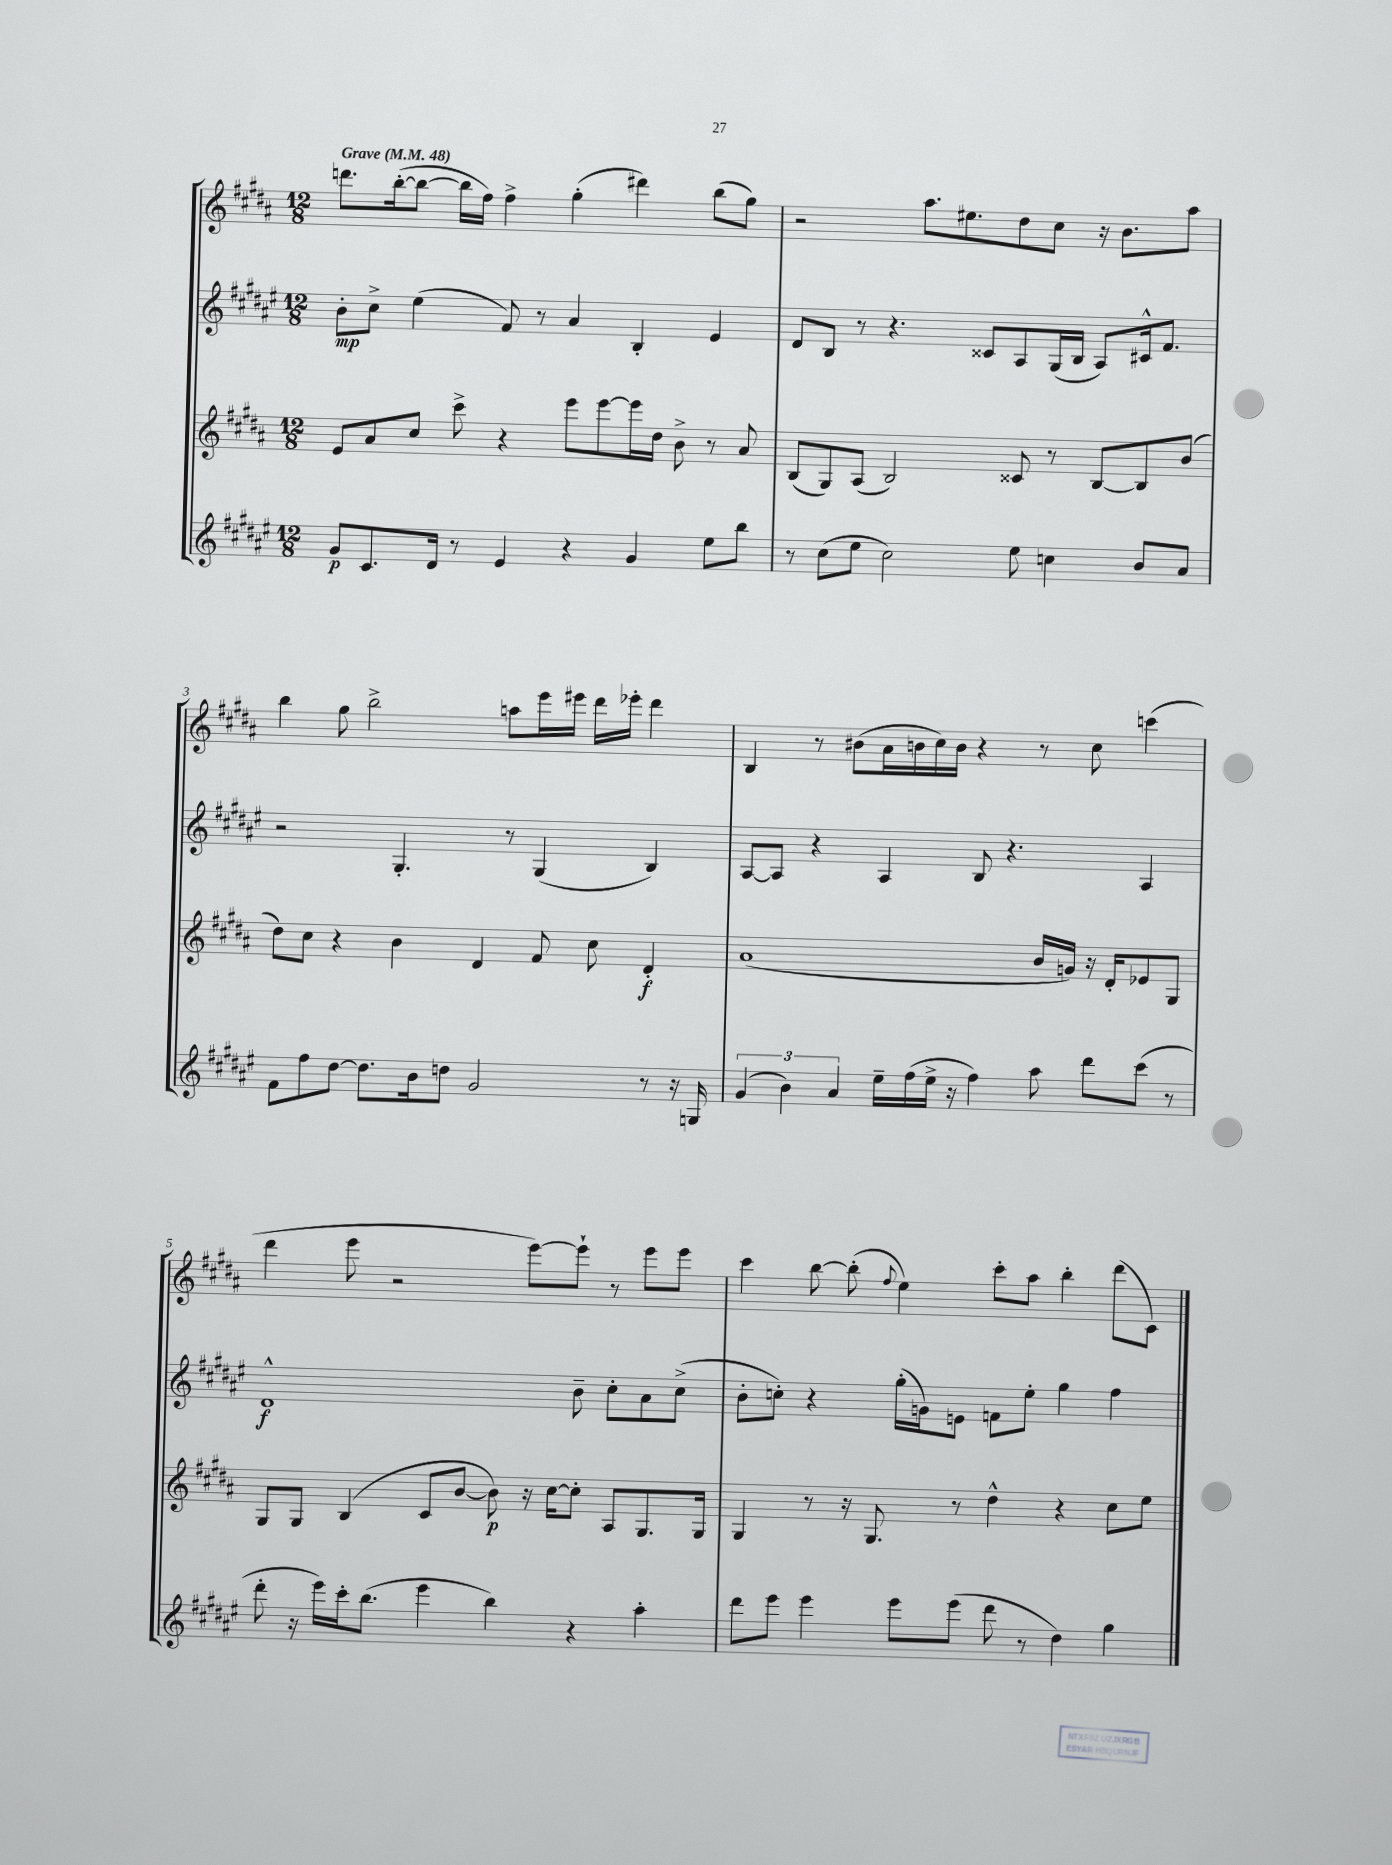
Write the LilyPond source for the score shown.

<<
\new StaffGroup <<
\new Staff = "s0" {
    \clef treble \key b \major \numericTimeSignature \time 12/8 \tempo "Grave" 4 = 48
    d'''8. b''16~-.( b''8~ b''16 fis''16) fis''4-> gis''4-.( dis'''4) b''8( gis''8) |
    r2 ais''8. eis''8. dis''8 cis''8 r16 b'8. ais''8 |
    b''4 gis''8 b''2-> a''8 e'''16 eis'''16 dis'''16 ees'''16-. dis'''4 |
    b4 r8 bis'8( ais'16 b'16 cis''16) b'16 r4 r8 cis''8 c'''4( |
    dis'''4 e'''8 r2 e'''8~) e'''8-! r8 e'''8 e'''8 |
    cis'''4 b''8~ b''8-.( \appoggiatura { fis''8 } e''4) cis'''8-. ais''8 b''4-. dis'''8( cis'8) \bar "|." |
}
\new Staff = "s1" {
    \clef treble \key fis \major \numericTimeSignature \time 12/8
    b'8-.\mp cis''8-> eis''4( fis'8) r8 ais'4 b4-. eis'4 |
    dis'8 b8 r8 r4. cisis'8 ais8 gis16( b16 ais8) cis'16-^ fis'8. |
    r2 gis4.-. r8 gis4( b4) |
    ais8~ ais8 r4 ais4 b8 r4. ais4 |
    dis'1-^\f b'8-- cis''8-. ais'8 cis''8->( |
    b'8-. c''8-.) r4 gis''16-.( g'16) e'8 f'8 eis''8-. gis''4 fis''4 \bar "|." |
}
\new Staff = "s2" {
    \clef treble \key b \major \numericTimeSignature \time 12/8
    e'8 ais'8 cis''8 cis'''8-> r4 e'''8 e'''8~ e'''16 dis''16 b'8-> r8 ais'8 |
    b8( gis8) ais8( b2) cisis'8 r8 b8~ b8 b'8( |
    dis''8) cis''8 r4 b'4 dis'4 fis'8 cis''8 dis'4-.\f |
    ais'1( b'16 g'16) r16 dis'16-. ees'8 gis8 |
    gis8 gis8 b4( cis'8 b'8~ b'8\p) r16 cis''16~ cis''8-. ais8 gis8. gis16 |
    gis4 r8 r16 gis8. r8 dis''4-^ r4 cis''8 e''8 \bar "|." |
}
\new Staff = "s3" {
    \clef treble \key fis \major \numericTimeSignature \time 12/8
    gis'8\p cis'8. dis'16 r8 eis'4 r4 gis'4 eis''8 b''8 |
    r8 cis''8( eis''8 cis''2) eis''8 c''4 b'8 ais'8 |
    fis'8 fis''8 dis''8~ dis''8. b'16 d''8 gis'2 r8 r16 g16 |
    \tuplet 3/2 { gis'4( b'4) ais'4 } eis''16-- fis''16( eis''16-> r16 fis''4) ais''8 dis'''8 cis'''8( r8 |
    dis'''8-. r16 eis'''16) cis'''16-. b''8.( eis'''4 b''4) r4 ais''4-. |
    dis'''8 eis'''8 eis'''4 eis'''8 eis'''8( dis'''8 r8 dis''4) gis''4 \bar "|." |
}
>>
>>
